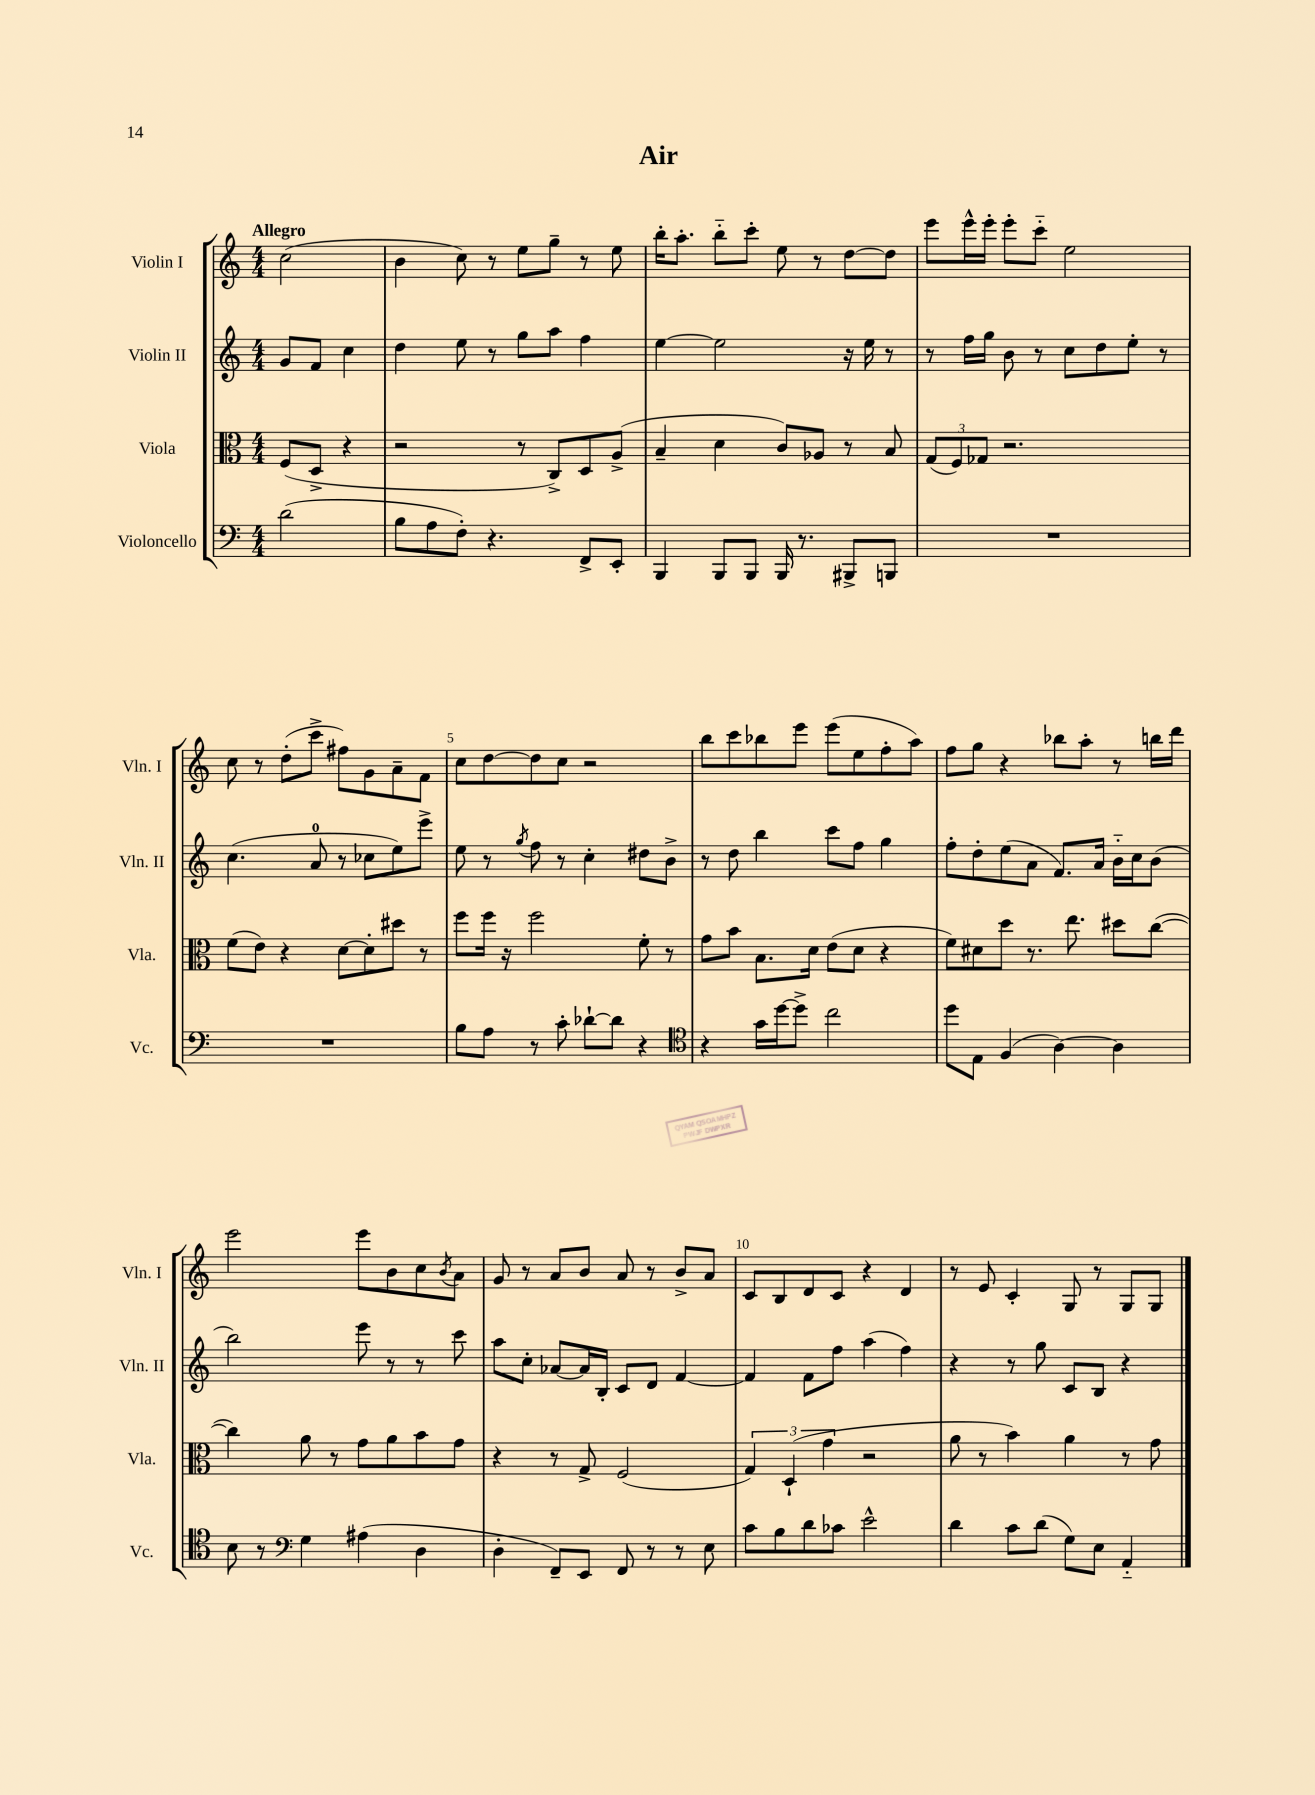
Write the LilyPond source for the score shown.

\header { title = "Air" }
<<
\new StaffGroup <<
\new Staff = "s0" \with { instrumentName = "Violin I" shortInstrumentName = "Vln. I" } {
    \clef treble \key c \major \numericTimeSignature \time 4/4 \partial 2 \tempo "Allegro"
    c''2( |
    b'4 c''8) r8 e''8 g''8-- r8 e''8 |
    b''16-. a''8.-. b''8-_ c'''8-. e''8 r8 d''8~ d''8 |
    e'''8 e'''16-^ e'''16-. e'''8-. c'''8-_ e''2 |
    c''8 r8 d''8-.( c'''8-> fis''8) g'8 a'8-- f'8 |
    c''8 d''8~ d''8 c''8 r2 |
    b''8 c'''8 bes''8 e'''8 e'''8( e''8 f''8-. a''8) |
    f''8 g''8 r4 bes''8 a''8-. r8 b''16 d'''16 |
    e'''2 e'''8 b'8 c''8 \acciaccatura { b'8 } a'8 |
    g'8 r8 a'8 b'8 a'8 r8 b'8-> a'8 |
    c'8 b8 d'8 c'8 r4 d'4 |
    r8 e'8 c'4-. g8 r8 g8 g8 \bar "|." |
}
\new Staff = "s1" \with { instrumentName = "Violin II" shortInstrumentName = "Vln. II" } {
    \clef treble \key c \major \numericTimeSignature \time 4/4 \partial 2
    g'8 f'8 c''4 |
    d''4 e''8 r8 g''8 a''8 f''4 |
    e''4~ e''2 r16 e''16 r8 |
    r8 f''16 g''16 b'8 r8 c''8 d''8 e''8-. r8 |
    c''4.( a'8-0 r8 ces''8 e''8) e'''8-> |
    e''8 r8 \acciaccatura { g''8 } f''8 r8 c''4-. dis''8 b'8-> |
    r8 d''8 b''4 c'''8 f''8 g''4 |
    f''8-. d''8-. e''8( a'8 f'8.) a'16 b'16-_ c''16 b'8( |
    b''2) e'''8 r8 r8 c'''8 |
    a''8 c''8-. aes'8~ aes'16 b16-. c'8 d'8 f'4~ |
    f'4 f'8 f''8 a''4( f''4) |
    r4 r8 g''8 c'8 b8 r4 \bar "|." |
}
\new Staff = "s2" \with { instrumentName = "Viola" shortInstrumentName = "Vla." } {
    \clef alto \key c \major \numericTimeSignature \time 4/4 \partial 2
    f8( d8-> r4 |
    r2 r8 c8->) d8 a8->( |
    b4-- d'4 c'8) aes8 r8 b8 |
    \tuplet 3/2 { g8( f8) ges8 } r2. |
    f'8( e'8) r4 d'8~ d'8-. dis''8 r8 |
    f''8 f''16 r16 f''2 f'8-. r8 |
    g'8 b'8 b8. d'16 e'8( d'8 r4 |
    f'8) dis'8 d''8 r8. e''8. dis''8 c''8~( |
    c''4) a'8 r8 g'8 a'8 b'8 g'8 |
    r4 r8 g8-> f2( |
    \tuplet 3/2 { g4) d4-!( g'4 } r2 |
    a'8 r8 b'4) a'4 r8 g'8 \bar "|." |
}
\new Staff = "s3" \with { instrumentName = "Violoncello" shortInstrumentName = "Vc." } {
    \clef bass \key c \major \numericTimeSignature \time 4/4 \partial 2
    d'2( |
    b8 a8 f8-.) r4. f,8-> e,8-. |
    b,,4 b,,8 b,,8 b,,16 r8. bis,,8-> b,,8 |
    R1 |
    R1 |
    b8 a8 r8 c'8-. des'8~-! des'8 r4 |
    \clef tenor r4 g'16 d''16~ d''8-> c''2 |
    d''8 e8 f4( a4~) a4 |
    b8 r8 \clef bass g4 ais4( d4 |
    d4-. f,8--) e,8 f,8 r8 r8 e8 |
    c'8 b8 d'8 ces'8 e'2-^ |
    d'4 c'8 d'8( g8) e8 a,4-_ \bar "|." |
}
>>
>>
\layout { \context { \Score \override BarNumber.break-visibility = ##(#f #t #t) barNumberVisibility = #(every-nth-bar-number-visible 5) } }
